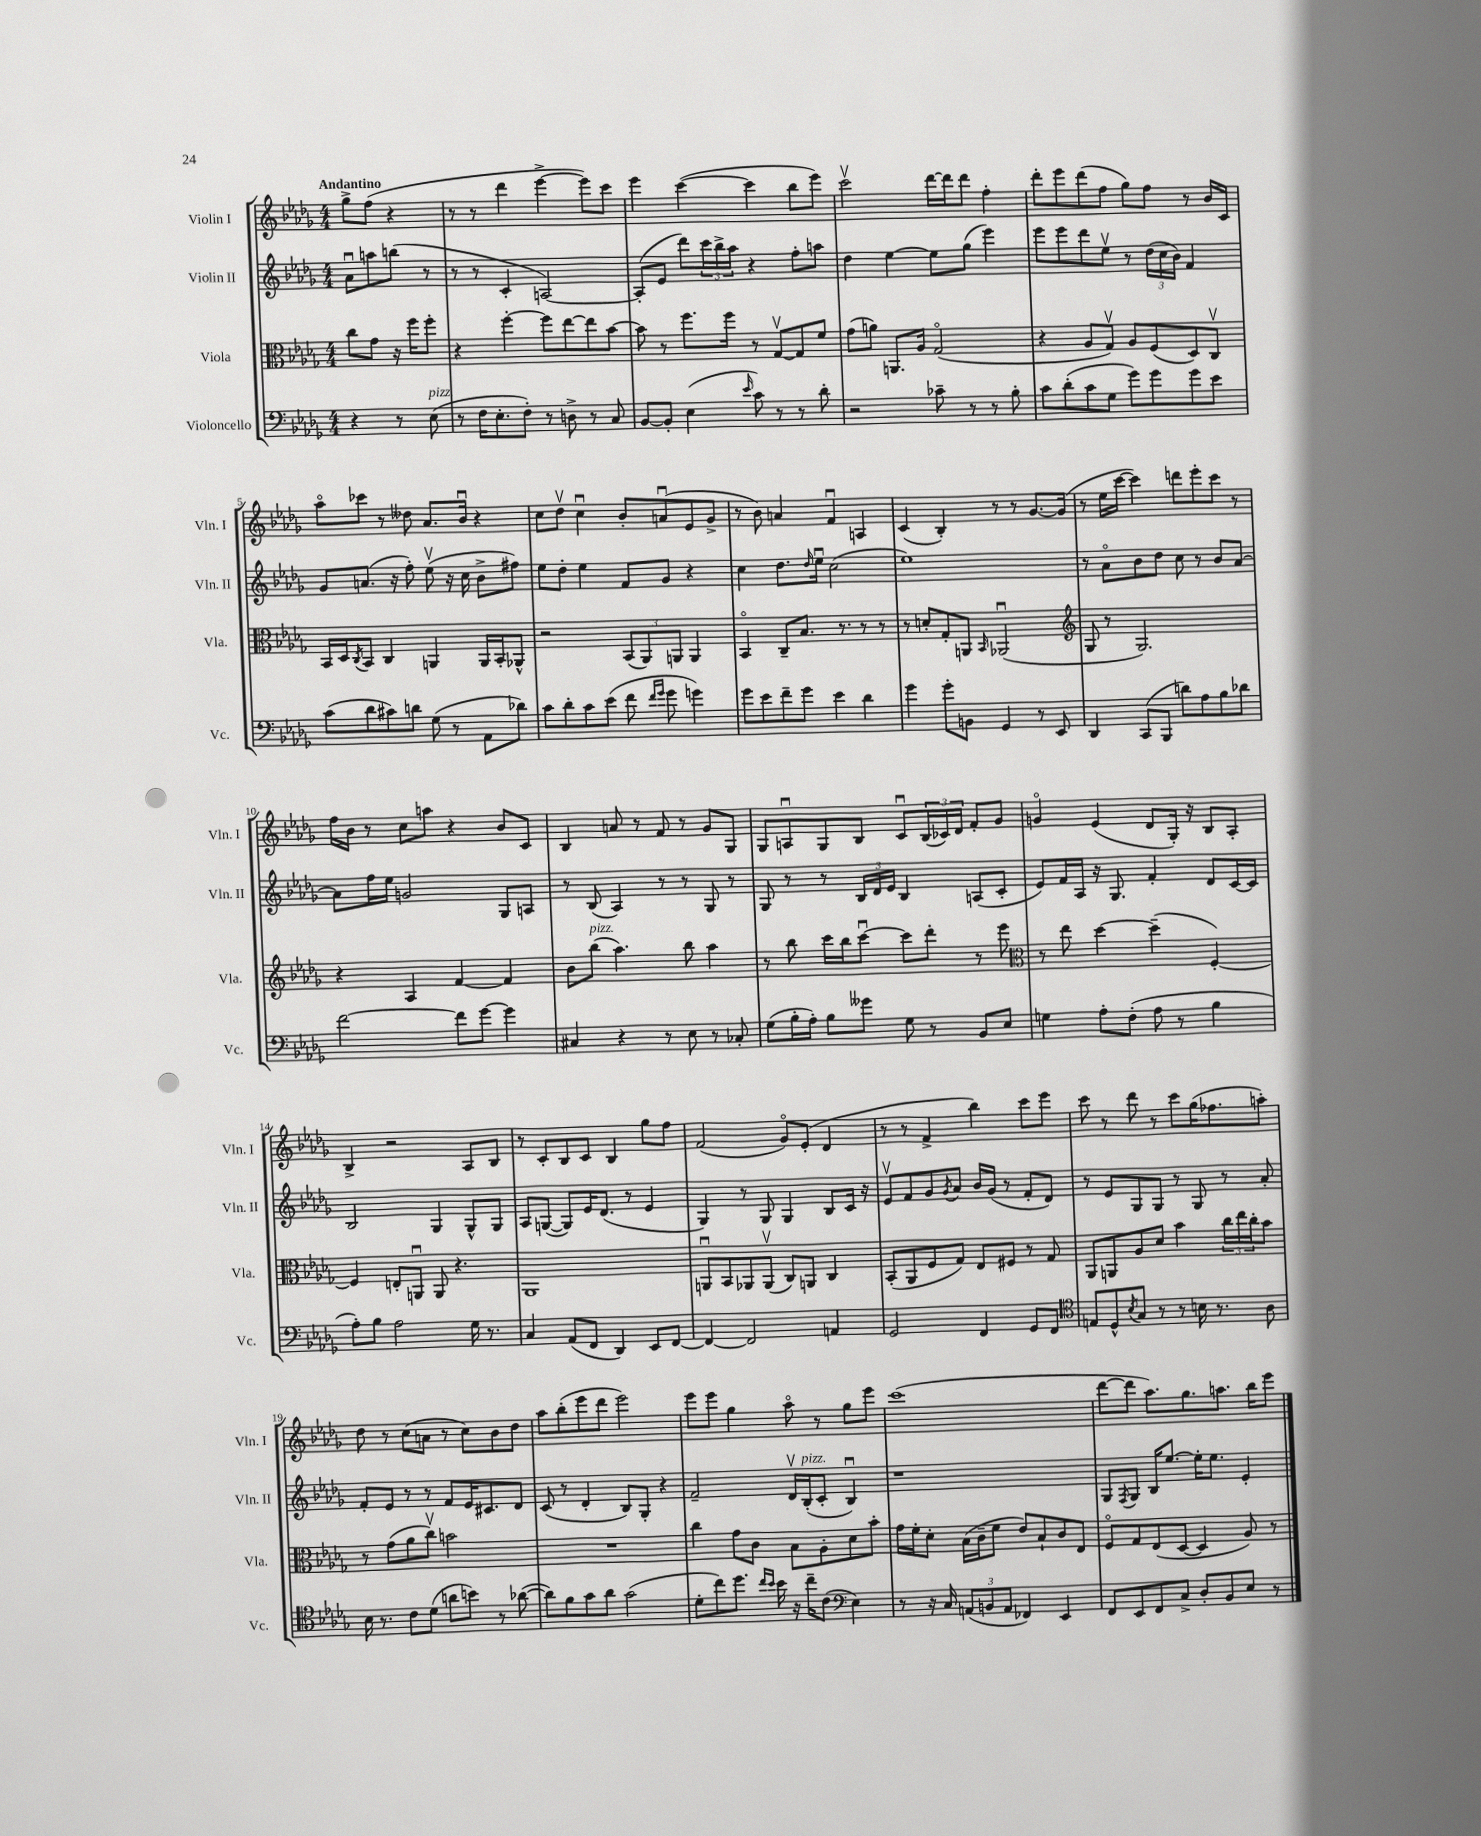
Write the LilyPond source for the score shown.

<<
\new StaffGroup <<
\new Staff = "s0" \with { instrumentName = "Violin I" shortInstrumentName = "Vln. I" } {
    \clef treble \key des \major \numericTimeSignature \time 4/4 \partial 2 \tempo "Andantino"
    ges''8-> f''8( r4 |
    r8 r8 des'''4 ees'''4~-> ees'''8) c'''8 |
    ees'''4 c'''4~( c'''4 bes''8 ees'''8) |
    c'''2\upbow des'''16~ des'''16 des'''8 f''4-. |
    des'''8-. ees'''8 des'''8( f''8 ges''8) f''8 r8 bes'16 c'16 |
    aes''8\flageolet ces'''8 r8 deses''8 aes'8. bes'16\downbow r4 |
    c''8 des''8\upbow c''4\downbow bes'8-. a'8\downbow( ees'8 ges'8-> |
    r8 bes'8) a'4 f'4\downbow a4 |
    c'4( bes4-.) r8 r8 ges'8.~ ges'16( |
    r8 ees''16 c'''16~ c'''4) d'''8 ees'''8-. c'''8 r8 |
    f''16 bes'16 r8 c''8 a''8 r4 bes'8 c'8 |
    bes4 a'8 r8 f'8 r8 ges'8 ges8 |
    ges8 a8\downbow ges8 bes8 c'8\downbow \tuplet 3/2 { bes16( ces'16) des'16 } f'8-. ges'8 |
    g'4\flageolet ees'4( des'8 ges16-.) r16 bes8 aes8-. |
    bes4-> r2 aes8 bes8 |
    r8 c'8-. bes8 c'8 bes4 ges''8 f''8 |
    f'2( ges'8\flageolet) ees'8-.( des'4 |
    r8 r8 f'4-> bes''4) c'''8 ees'''8 |
    c'''8 r8 des'''8 r8 c'''8 ges''16( fes''8. a''8-.) |
    des''8 r8 c''8( a'8 r8 c''8) bes'8 des''8 |
    aes''8 bes''8-.( ees'''8 des'''8 ees'''2) |
    ees'''8 ees'''8 ges''4 aes''8\flageolet r8 ges''8 ees'''8 |
    c'''1( |
    des'''8~ des'''8 aes''8.) ges''8. a''8. bes''16 ees'''8 \bar "|." |
}
\new Staff = "s1" \with { instrumentName = "Violin II" shortInstrumentName = "Vln. II" } {
    \clef treble \key des \major \numericTimeSignature \time 4/4 \partial 2
    aes'8\downbow a''8 b''8( r8 |
    r8 r8 c'4-. a2~) |
    a8-.( ees'8 des'''8) \tuplet 3/2 { c'''16 bes''16-> aes''16 } r4 f''8-. a''8 |
    des''4 ees''4~ ees''8 ges''8( ees'''4) |
    ees'''8 ees'''8 des'''8 ees''8\upbow r8 \tuplet 3/2 { des''16( c''16 bes'16) } f'4 |
    ges'8 a'8.( r16 f''8-.) ees''8\upbow( r16 c''16 bes'8-> fis''8) |
    ees''8 des''8-. ees''4 f'8 ges'8 r4 |
    c''4 des''8. \grace { des''16 } ees''16\downbow c''2( |
    ees''1) |
    r8 aes'8\flageolet bes'8 des''8 c''8 r8 bes'8 aes'8~ |
    aes'8 f''16 ees''16 g'2 ges8 a8 |
    r8 bes8( aes4) r8 r8 ges8 r8 |
    ges8 r8 r8 \tuplet 3/2 { bes16 des'16 ees'16 } bes4 a8( c'8-. |
    ees'8) f'16 aes16 r16 ges8. f'4-. des'8 c'16~ c'16 |
    bes2 ges4 ges8-^ ges8 |
    aes8 g8~( g8) ees'16 des'8.( r8 ees'4 |
    ges4) r8 ges8 ges4 bes8 c'16 r16 |
    ees'8\upbow f'8 ges'8 \acciaccatura { ges'8 } aes'8 bes'16 ges'16( r8 f'8-. des'8) |
    r8 ees'8 ges8 ges8 r8 ges8 r8 aes'8-. |
    f'8-. ees'8 r8 r8 f'8 ees'16 cis'8. des'8 |
    c'8( r8 des'4-. bes8) ges8-. r4 |
    f'2-- des'16\upbow bes16-.^\markup { \italic "pizz." }( c'8-. bes4\downbow) |
    r1 |
    ges8 \acciaccatura { f8 } ges8 bes16 ees''8.~ ees''16-. ees''8. ees'4-. \bar "|." |
}
\new Staff = "s2" \with { instrumentName = "Viola" shortInstrumentName = "Vla." } {
    \clef alto \key des \major \numericTimeSignature \time 4/4 \partial 2
    c''8 ges'8 r16 f''16 f''8-. |
    r4 f''4~-. f''8 ees''8~ ees''8 bes'8~ |
    bes'8 r8 f''8. f''16 r8 ges8~\upbow ges8 f'8 |
    ges'8( a'8) a,8. aes16 ges2\flageolet( |
    r4 aes8 ges8\upbow) aes8 f8( des8) c8\upbow |
    bes,16 des16 \acciaccatura { c8 } bes,8 c4 a,4 a,16 bes,16-. aes,8-^ |
    r2 \tuplet 3/2 { bes,8( aes,8) a,8 } a,4 |
    bes,4\flageolet c8-- bes8. r8. r8 r8 |
    r8 d'8-. ges8-. a,8 \grace { bes,16 } aes,2\downbow( |
    \clef treble ges8 r8 ges2.) |
    r4 aes4 f'4~ f'4 |
    bes'8 bes''8^\markup { \italic "pizz." }( aes''4.) bes''8 aes''4 |
    r8 bes''8 c'''16 bes''16 c'''8~\downbow c'''8 des'''8-. r8 ees'''8 |
    \clef alto r8 ees''8 des''4~ des''4--( f4~-.) |
    f4 e8-. a,8\downbow a,8 r4. |
    aes,1 |
    a,8\downbow bes,8 aes,8 aes,8\upbow( c8) a,8 c4 |
    bes,8-.( aes,8 f8 ges8) ees8 fis8 r8 ges8 |
    aes,8 a,8 aes8 des'8 bes'4 \tuplet 3/2 { c''16 ees''16 c''16-. } bes'8 |
    r8 ges'8( aes'8 c''8\upbow) b'2 |
    R1 |
    c''4 ges'8 c'8 bes8 aes8-. des'8 bes'8-. |
    ges'16 f'16-. des'8-. bes16( c'16-- f'8 ees'8) bes8-! c'8 ees8 |
    f8\flageolet ges8 ees8( des8~ des4 aes8) r8 \bar "|." |
}
\new Staff = "s3" \with { instrumentName = "Violoncello" shortInstrumentName = "Vc." } {
    \clef bass \key des \major \numericTimeSignature \time 4/4 \partial 2
    r4 r8 ees8^\markup { \italic "pizz." }( |
    r8 f16 ees8.-. f8-.) r8 d8-> r8 c8 |
    bes,8~ bes,8-. ees4( \grace { ees'16 } c'8) r8 r8 des'8-. |
    r2 ces'8-- r8 r8 bes8-. |
    c'8 des'8-.( c'8 ges8 ges'8) ges'8 ges'8 ees'8 |
    c'8( des'8 cis'8) d'8 ges8( r8 aes,8 des'8) |
    c'8 des'8-. c'8 ees'8( f'8 \grace { f'16 ges'16 } ges'8 g'4) |
    ges'8 ees'8 f'8-- ges'8 ees'4 des'4 |
    ges'4 ges'8-. b,8 ges,4 r8 ees,8 |
    des,4 c,8( bes,,8 d'8) aes8 bes8 des'8 |
    f'2~ f'8 ges'8~ ges'4 |
    cis4 r4 r8 ees8 r8 ces8-. |
    ges8( bes16-. aes16-.) bes8 geses'8 ges8 r8 bes,8 ees8 |
    g4 aes8-. f8-.( aes8 r8 bes4 |
    aes8-.) bes8 aes2 ges16 r8. |
    c4 aes,8( f,8 des,4) ees,8 f,8~ |
    f,4~ f,2 a,4 |
    ges,2 f,4 ges,8 f,8 |
    \clef tenor e8 des8-^ \acciaccatura { bes8 } ges8 r8 r8 b16 r8. aes8 |
    bes16 r8. c'8 des'8( a'8 b'8) r8 aes'8~( |
    aes'8) f'8 ges'8 aes'8 ges'2( |
    des'8-. c''8) des''8. \grace { c''16 bes'16 } bes'16 r16 c''16-- c'8( \clef bass ees4) |
    r8 r16 c16 \tuplet 3/2 { a,8( b,8 a,8 } fes,4) ees,4 |
    f,8 ees,8 f,8 c8-> des8-. bes,8 ees8 r8 \bar "|." |
}
>>
>>
